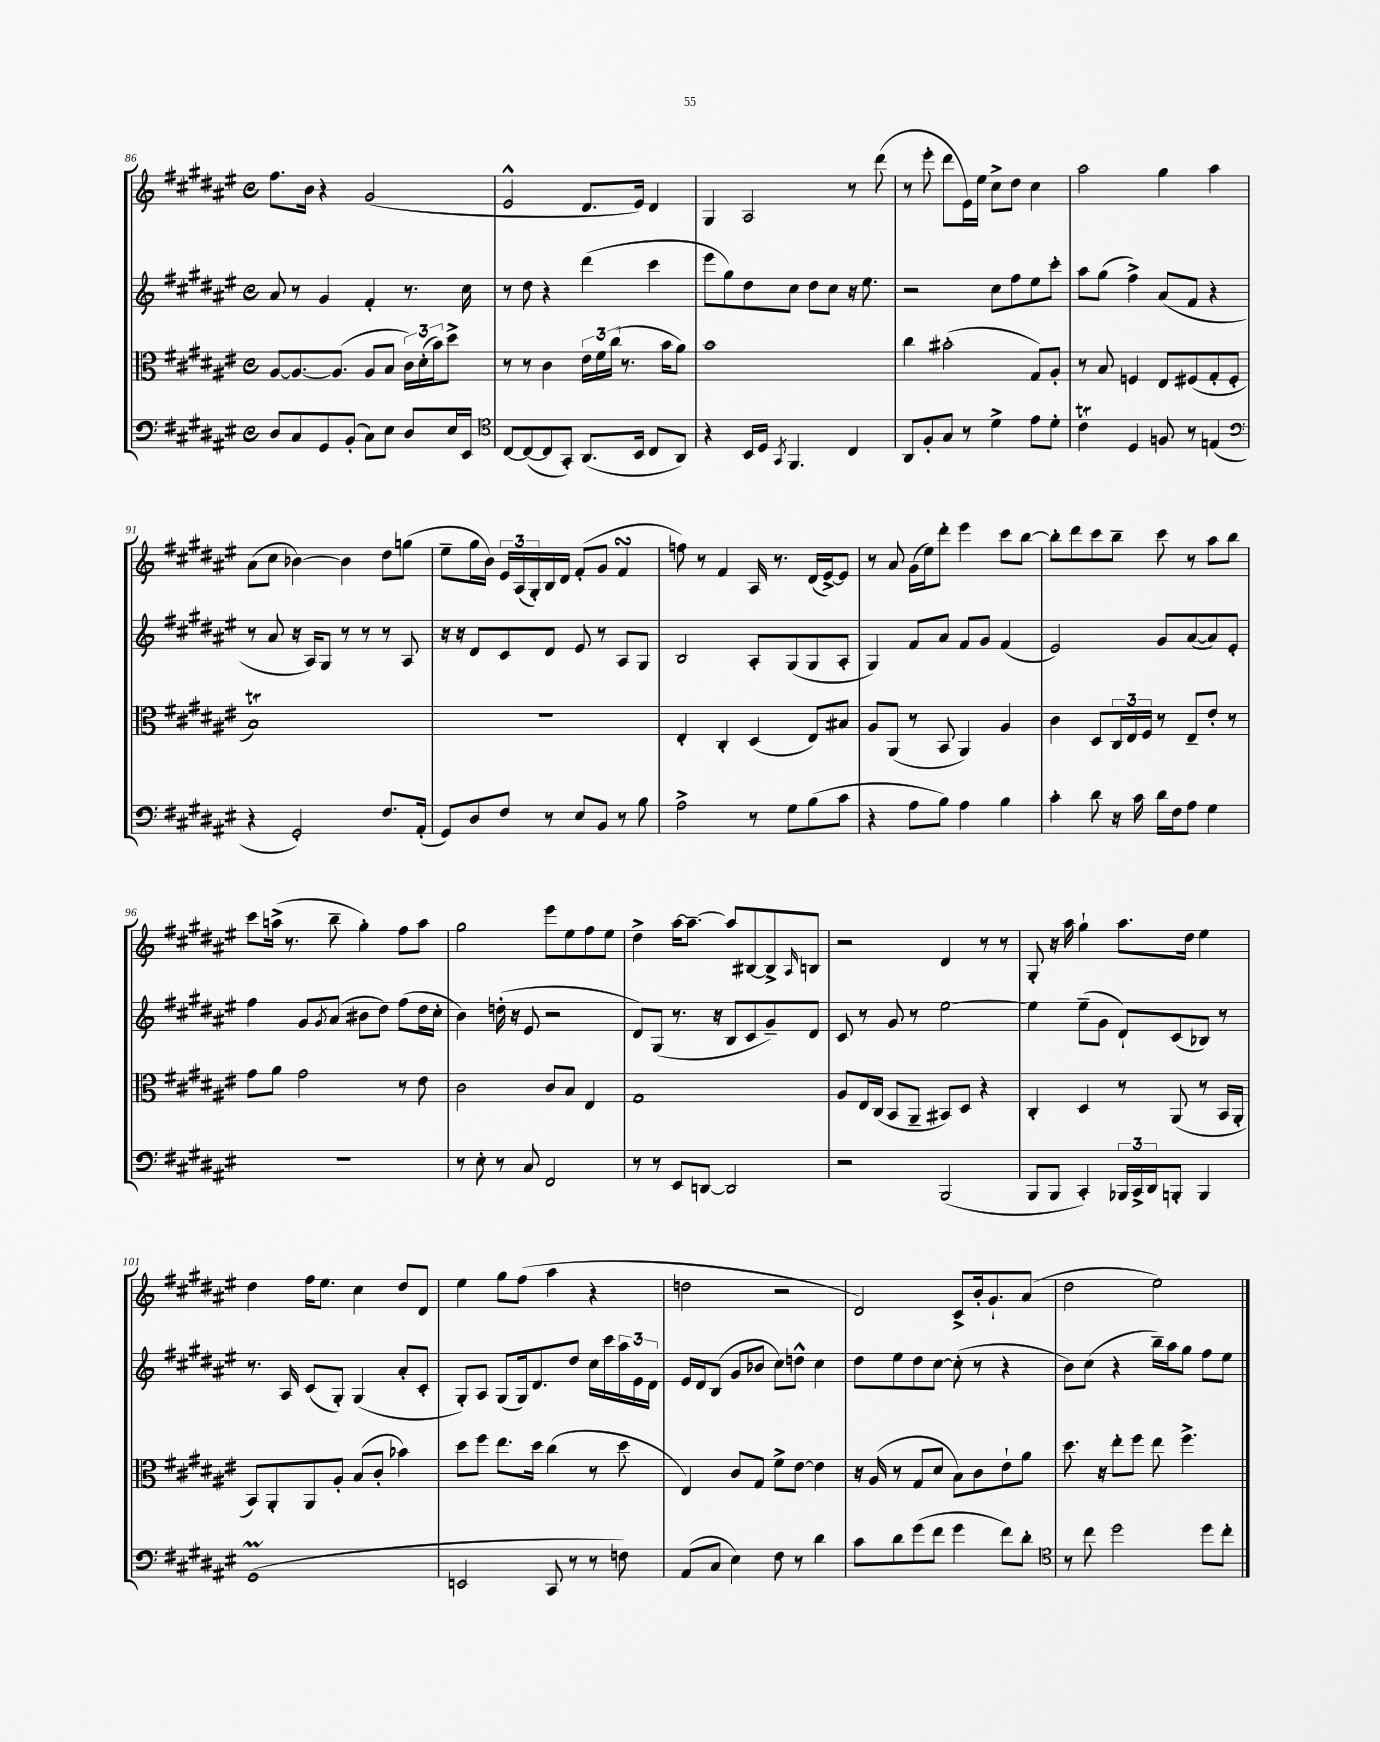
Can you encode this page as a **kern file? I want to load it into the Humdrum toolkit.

**kern	**kern	**kern	**kern
*staff4	*staff3	*staff2	*staff1
*clefF4	*clefC3	*clefG2	*clefG2
*k[f#c#g#d#a#e#]	*k[f#c#g#d#a#e#]	*k[f#c#g#d#a#e#]	*k[f#c#g#d#a#e#]
*M4/4	*M4/4	*M4/4	*M4/4
*met(c)	*met(c)	*met(c)	*met(c)
8D#	[8A#	8a#	8.ff#
8C#	8.A#_	8r	.
.	.	.	16b
8GG#	.	4g#	4r
.	(8.A#]	.	.
(8BB'	.	.	.
8C#)	8A#	4f#'	(2g#
8E#	8B	.	.
8D#	24c#)	8.r	.
.	(24d#'	.	.
.	24b)	.	.
16E#	8dd#^	.	.
16EE#	.	16cc#	.
=	=	=	=
*clefC4	*	*	*
[8C#	8r	8r	2e#^^
(8C#_	8r	8dd#	.
8C#]	4c#	4r	.
8GG#')	.	.	.
(8.AA#	24e#	(4ddd#	8.d#
.	24f#	.	.
.	(24cc#	.	.
.	8.r	.	.
16BB	.	.	16e#)
8C#	.	4ccc#	4d#
.	16b	.	.
8AA#)	8a#)	.	.
=	=	=	=
4r	1b	8eee#	4G#
.	.	8gg#)	.
16BB	.	8dd#	2A#
16D#	.	.	.
8qGG#	.	.	.
4.FF#	.	8cc#	.
.	.	8dd#	.
.	.	8cc#	.
4C#	.	16r	8r
.	.	8.ee#	.
.	.	.	(8ddd#
=	=	=	=
8AA#	4cc#	2r	8r
8F#'	.	.	8eee#'
8G#	(2b#'	.	8ddd#
8r	.	.	16e#)
.	.	.	16ee#
4d#^	.	8cc#	8cc#^
.	.	8ff#	8dd#
8e#	8G#)	8ee#	4cc#
8d#'	8A#'	8ccc#'	.
=	=	=	=
4c#	8r	8aa#	2aa#
.	8B	(8gg#	.
4D#	4F	4ff#^)	.
8F	8E#	(8a#	4gg#
8r	(8F#	8f#	.
(4E	8G#'	4r	4aa#
.	8F#'	.	.
=	=	=	=
*clefF4	*	*	*
4r	1B)	8r	(8a#
.	.	8a#	8cc#
2GG#')	.	16r	[4b-)
.	.	16A#)	.
.	.	8G#	.
.	.	8r	4b-]
.	.	8r	.
8.F#	.	8r	8dd#
.	.	8A#	(8gg
(16AA#'	.	.	.
=	=	=	=
8GG#)	1r	16r	8ee#~
.	.	16r	.
8D#	.	8d#	16gg#
.	.	.	16b)
8F#	.	8c#	24e#
.	.	.	(24A#
.	.	.	24G#')
8r	.	8d#	16B
.	.	.	16d#
8E#	.	8e#	(8f#'
8BB	.	8r	8g#
8r	.	8A#	4f#
8B	.	8G#	.
=	=	=	=
2A#^	4E#'	2B	8ff)
.	.	.	8r
.	4C#'	.	4f#
8r	(4D#	8A#'	16A#
.	.	.	8.r
8G#	.	(8G#	.
(8B	8E#)	8G#	(16d#
.	.	.	[16e#^)
8c#	8B#	8A#'	8e#]
=	=	=	=
4r	8A#	4G#)	8r
.	(8AA#	.	8a#
8A#	8r	8f#	(16g#
.	.	.	16ee#)
8B)	8BB	8a#	8ddd#'
4A#	4AA#)	8f#	4eee#
.	.	8g#	.
4B	4A#	(4f#	8ccc#
.	.	.	[8bb
=	=	=	=
4c#'	4c#	2e#)	8bb']
.	.	.	8ddd#
8d#	8D#	.	8ccc#
16r	24C#	.	8bb~
.	24E#	.	.
16c#	.	.	.
.	24F#	.	.
16d#	8r	8g#	8ccc#
16F#	.	.	.
8A#	8E#~	([8a#	8r
4G#	8e#'	8a#])	8aa#
.	8r	8e#'	8bb
=	=	=	=
1r	8g#	4ff#	8ccc#
.	8a#	.	(16aa^
.	.	.	8.r
.	2g#	8g#	.
.	.	8qg#	.
.	.	(8a#	8bb~
.	.	8b#	4gg#')
.	.	8dd#)	.
.	8r	(8ff#	8ff#
.	8e#	16dd#	8aa
.	.	16cc#'	.
=	=	=	=
8r	2c#	4b)	2gg#
8E#'	.	.	.
8r	.	(16dd'	.
.	.	16r	.
8C#	.	8e#	.
2FF#	8c#	2r	8eee#
.	8B	.	8ee#
.	4E#	.	8ff#
.	.	.	8ee#
=	=	=	=
8r	1G#	8d#)	4dd#^
8r	.	(8G#	.
8EE#	.	8.r	[16aa#
.	.	.	8.aa#~_
[8DD	.	.	.
.	.	16r	.
2DD]	.	8B	8aa#]
.	.	8c#	[8B#
.	.	8g#~)	8B#^]
.	.	.	16qqA#
.	.	8d#	8B
=	=	=	=
2r	8A#	8c#	2r
.	16E#	8r	.
.	(16C#	.	.
.	8BB	8g#	.
.	8AA#~	8r	.
(2BBB	8BB#)	[2ee#	4d#
.	8D#	.	.
.	4r	.	8r
.	.	.	8r
=	=	=	=
8BBB	4C#'	4ee#]	8G#'
8BBB	.	.	16r
.	.	.	16aa#
4CC#')	4D#	(8ee#~	4gg#`
.	.	8g#	.
24BBB-	8r	8d#`)	8.aa#
24CC#^	.	.	.
24DD#	.	.	.
8BBB'	(8AA#	(8c#	.
.	.	.	16dd#
4BBB	8r	8B-)	4ee#
.	16BB	8r	.
.	16AA#'	.	.
=	=	=	=
(1GG#	8BB)	8.r	4dd#
.	8AA#'	.	.
.	.	16A#	.
.	8AA#	(8c#	16ff#
.	.	.	8.ee#
.	8A#'	8G#')	.
.	(8B	(4G#	4cc#
.	8c#'	.	.
.	4b-)	8a#'	8dd#
.	.	8c#'	8d#
=	=	=	=
2EE	8dd#	8G#')	4ee#
.	8ff#	8A#	.
.	8.ee#	(8G#	8gg#
.	.	16G#)	(8ff#
.	16dd#	8.d#	.
8CC#	(4cc#	.	4aa#
8r	.	8dd#	.
8r	8r	16cc#	4r
.	.	16ccc#	.
8F)	8dd#	24aa#	.
.	.	24e#	.
.	.	24d#	.
=	=	=	=
(8AA#	4E#)	16e#	2dd
.	.	16d#	.
8C#	.	(8B	.
4E#)	8c#	8g#	.
.	8G#	8b-	.
8F#	8f#^	8cc#)	2r
8r	[8e#	8dd^^	.
4d#	4e#]	4cc#	.
=	=	=	=
8c#	16r	8dd#	2d#)
.	(16A#	.	.
8d#	8r	8ee#	.
(8g#	8G#	8dd#	.
8f#	8d#	[8cc#	.
4g#	8B)	(8cc#']	8c#^
.	8c#	8r	16b'
.	.	.	8.g#`
8f#)	8e#`	4r	.
8d#'	8a#	.	(8a#
=	=	=	=
*clefC4	*	*	*
8r	8.dd#	8b)	2dd#
8cc#	.	(8cc#	.
.	16r	.	.
2dd#	8ee#'	4r	.
.	8ff#	.	.
.	8ee#	16bb~)	2ee#)
.	.	16aa#	.
.	4.ff#^	8gg#	.
8dd#	.	8ff#	.
8cc#'	.	8ee#	.
==	==	==	==
*-	*-	*-	*-
